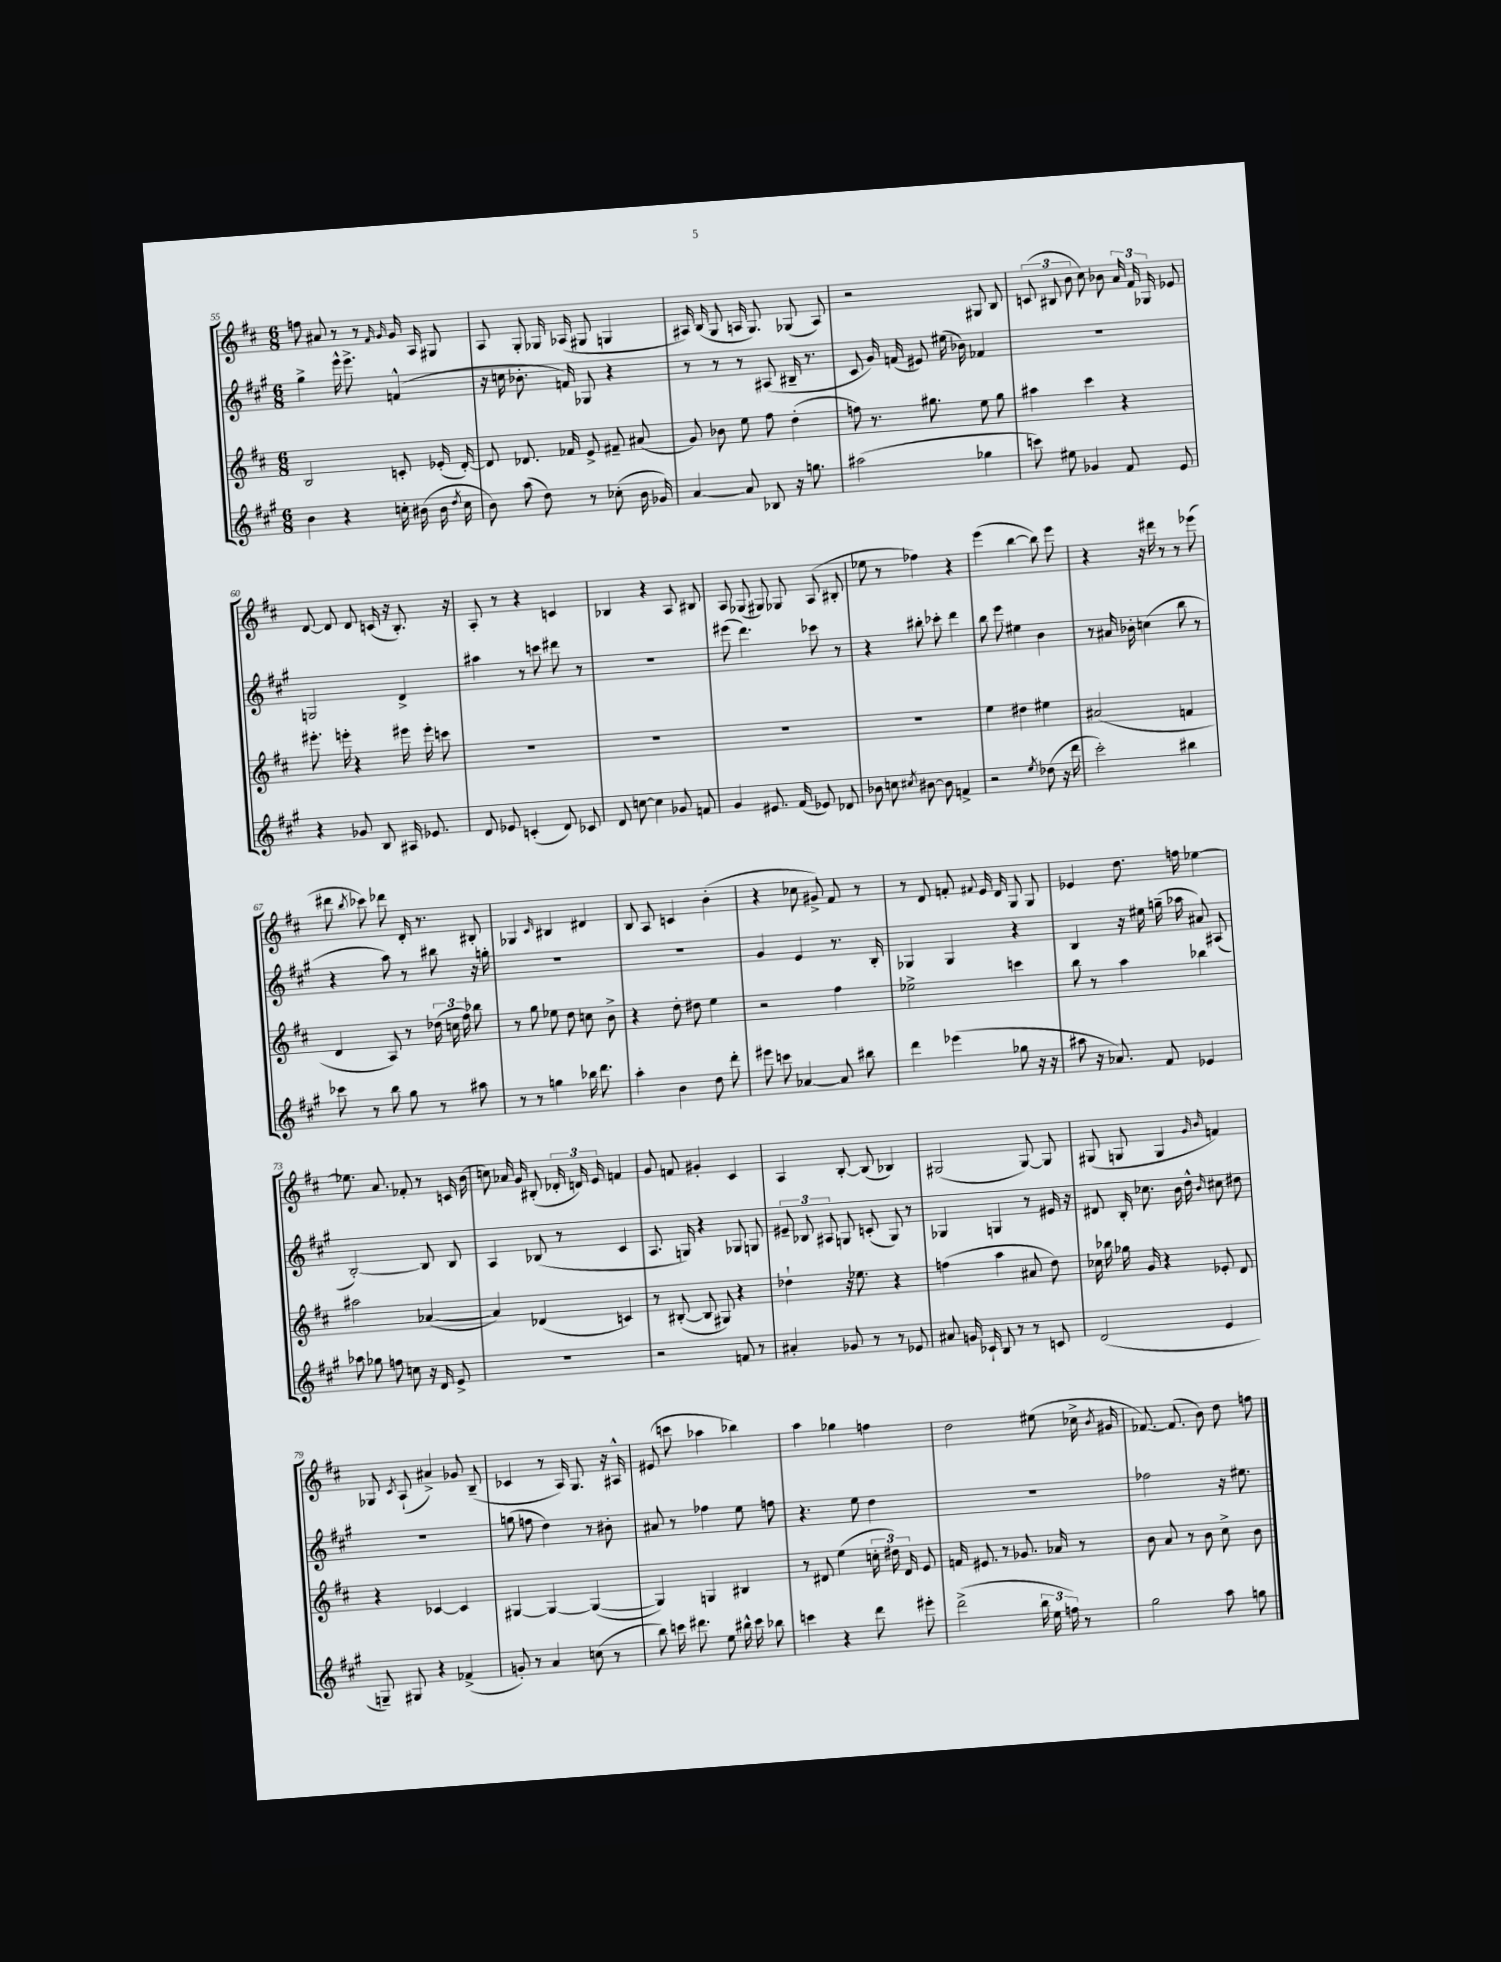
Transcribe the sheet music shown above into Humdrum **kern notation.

**kern	**kern	**kern	**kern
*staff4	*staff3	*staff2	*staff1
*clefG2	*clefG2	*clefG2	*clefG2
*k[f#c#g#]	*k[f#c#]	*k[f#c#g#]	*k[f#c#]
*M6/8	*M6/8	*M6/8	*M6/8
4b	2B	4gg#^	8ff
.	.	.	8a#
4r	.	16eee^^	8r
.	.	8.eee^	.
.	.	.	8r
.	.	.	16qqf#
.	.	.	16qqg
16cc'	8c'	(4f^^	16g
(16b#	.	.	16A
16b#	(16e-'	.	8G#
8qdd	.	.	.
16cc	[16d')	.	.
=	=	=	=
8b)	8d]	16r	8A
.	.	16cc	.
(8aa	8.d-	8.b-'	8G'
8dd)	.	.	16G-
.	16f-	16f)	(16A-
8r	8e^	8G-	8G#
(8cc-'	8f#~	4r	4G
16b	(8a#	.	.
16g-)	.	.	.
=	=	=	=
[4a	8g)	8r	16A#)
.	.	.	(16B
.	8b-	8r	8G
8a]	8ee	8r	16A
.	.	.	8.G)
8B-	8ff#	(8A#	.
16r	(4dd'	16B#~	(8G-
8.gg	.	8.r	.
.	.	.	8A)
=	=	=	=
(2aa#	8ff)	8c#	2r
.	8.r	16g#)	.
.	.	(16f	.
.	.	8e#)	.
.	8.gg#	.	.
.	.	(16ee#	.
.	.	16b-)	.
4gg-	8ee	4f-	8G#
.	8gg#	.	8B
=	=	=	=
8ccc)	4aa#	2.r	(12c
.	.	.	12B#
8ee#	.	.	.
.	.	.	12b
4g-	4ccc#	.	8cc#)
.	.	.	8b-
8f#	4r	.	24a
.	.	.	24f#
.	.	.	24G-
8e	.	.	8e-
=	=	=	=
4r	8.eee#'	2G	[8d
.	.	.	8d]
.	16eee'	.	.
8g-	4r	.	8d
8B	.	.	(16c
.	.	.	16r
16A#	16eee#	4d^	8.B')
8.e-	16eee#'	.	.
.	8ccc	.	.
.	.	.	16r
=	=	=	=
8d	2.r	4aa#	8A'
8e-	.	.	8r
(4c'	.	8r	4r
.	.	8ccc	.
8d)	.	8ddd#	4c
8c-	.	8r	.
=	=	=	=
8d	2.r	2.r	4B-
[8cc	.	.	.
4cc]	.	.	4r
8g-	.	.	8A
8f	.	.	8B#
=	=	=	=
4g#	2.r	(8eee#	8A
.	.	4.ddd)	(8G-
8.e#	.	.	8G#)
.	.	.	8G-
(16f#	.	.	.
8e-)	.	8ccc-	(8A
8d-	.	8r	8B#'
=	=	=	=
8b-	2.r	4r	8ee-
8cc	.	.	8r
8qcc#	.	.	.
[8b#	.	8bb#'	4ff-)
8b#]	.	8ccc-'	.
4f^	.	4ddd	4r
=	=	=	=
2r	4ee	8bb	(4eee
.	.	8eee	.
.	4dd#	4ee#	[4bb
8qee	.	.	.
(8dd-	4ee#	4b	8bb])
16r	.	.	8eee
16ddd	.	.	.
=	=	=	=
2ccc#')	(2a#	8r	4r
.	.	16a#	.
.	.	16b-'	.
.	.	(4cc	16r
.	.	.	16ddd#
.	.	.	8r
4bb#	4f	8bb	8r
.	.	8r	(8eee-
=	=	=	=
8ccc-	4d	4r	8ddd#
.	.	.	8qbb
8r	.	.	8ccc-)
8bb	8A)	8aa)	8ddd-
8gg#	8r	8r	16d'
.	.	.	8.r
8r	(24dd-	8bb#	.
.	24cc	.	.
.	24ff#)	.	.
8aa#	8bb-	16r	8B#'
.	.	16gg'	.
=	=	=	=
8r	8r	2.r	4G-
8r	8gg	.	.
.	.	.	16qqc#
4gg	8ee-	.	4B#
.	8dd	.	.
16bb-	8cc	.	4d#
8.ddd	.	.	.
.	8b^	.	.
=	=	=	=
4aa'	4r	2.r	8B
.	.	.	8A
4b	8dd'	.	4c
.	8dd#	.	.
8dd	4ee	.	(4b'
8ddd'	.	.	.
=	=	=	=
8eee#	2r	4g#	4r
8ccc	.	.	.
[4a-	.	4e	8cc-
.	.	.	8g#^)
8a-]	4ff#	8.r	8f#
8bb#	.	.	8r
.	.	16B'	.
=	=	=	=
4ddd	2ee-^	4G-	8r
.	.	.	8d
(4eee-	.	4G-	8f'
.	.	.	8qqf#
.	.	.	16e
.	.	.	16d
8gg-	4ccc	4r	8G
16r	.	.	8G
16r	.	.	.
=	=	=	=
8aa#	8bb	4B	4e-
16r	8r	.	.
8.a-)	.	.	.
.	4aa	16r	8.dd
.	.	16ee#	.
8f#	.	(16gg~	.
.	.	16aa-	16ff
4e-	4bb-	8a#)	[4ee-
.	.	(8A#	.
=	=	=	=
8aa-	2aa#	[2B')	8.ee-]
8gg-	.	.	.
.	.	.	8.a
8ff	.	.	.
8cc	.	.	8f-'
16r	([4a-	8B]	8r
16d	.	.	.
8e^	.	8B	16c
.	.	.	(16b
=	=	=	=
2.r	4a-])	4A	8cc)
.	.	.	16a-
.	.	.	16g
.	(4d-	(8B-	(8B#'
.	.	8r	24d-'
.	.	.	24d)
.	.	.	24e
.	4c)	4c#	4f
=	=	=	=
2r	8r	8.A	8g
.	([8B#'	.	8f
.	.	16G)	.
.	8B#]	4r	4g#'
.	8G#)	.	.
8f	4r	8G-	4c#
8r	.	8G	.
=	=	=	=
4a#'	4dd-`	12e#~	4A
.	.	12B-	.
.	.	12A#	.
8g-	16r	8G	[8B'
.	8.ee-	.	.
8r	.	(8c'	(8B]
8r	4r	8G)	4B-)
8e-	.	8r	.
=	=	=	=
8a#	(4ff	4G-	(2G#
16g	.	.	.
16c-`	.	.	.
8B	4aa	4G	.
8r	.	.	.
8r	8a#	8r	[8G#)
8c	8dd)	16e#	8G#]
.	.	16r	.
=	=	=	=
(2d	16cc-	8d#	(8G#
.	16bb-	.	.
.	16gg-	16B'	8G
.	16g	8.cc-	.
.	4r	.	4G
.	.	16b	.
.	.	16dd^^	.
.	.	.	16qqg
.	.	16qqb	16qqb
4e	8e-'	8cc#	4f)
.	8d	8dd#	.
=	=	=	=
8G~)	4r	2.r	8G-
.	.	.	8qc#
8G#	.	.	(8A`
4r	[4c-	.	4a#^)
(4f-^	4c-]	.	8g-
.	.	.	(8B~
=	=	=	=
8g')	[4G#	(8gg	4c-
8r	.	8ff	.
4a	4G#_	4dd)	8r
.	.	.	16A)
.	.	.	8.G
(8cc	(4G#_	8r	.
8r	.	8b#'	16r
.	.	.	16A#^^
=	=	=	=
8bb)	4G#])	8a#	(8e#
16ccc	.	8r	8ccc
8.ddd#	.	.	.
.	4G	4ff-	4aa-
8ee	.	.	.
16bb#^^	4B#	8ee	4bb-)
16ccc	.	.	.
8bb-	.	8ff	.
=	=	=	=
4ccc	8r	4.r	4aa
.	8d#	.	.
4r	(4ee	.	4gg-
.	.	8ee	.
8ddd	24cc'	4dd	4ff
.	24dd#)	.	.
.	24d#	.	.
8eee#'	8e	.	.
=	=	=	=
(2ddd^	16f	2.r	2dd
.	8.e#	.	.
.	8r	.	.
.	8.g-	.	.
24bb	.	.	(8ee#
24ee	.	.	.
.	16a-	.	.
24ff)	.	.	.
8r	8r	.	16cc-^
.	.	.	8qb
.	.	.	16g#
=	=	=	=
2gg#	8b	2ff-	[8.f-)
.	8a	.	.
.	.	.	(8.f-]
.	8r	.	.
.	8b	.	8b)
8aa	8cc#^	16r	8dd
.	.	8.ee#	.
8gg	8b	.	8ff
==	==	==	==
*-	*-	*-	*-
